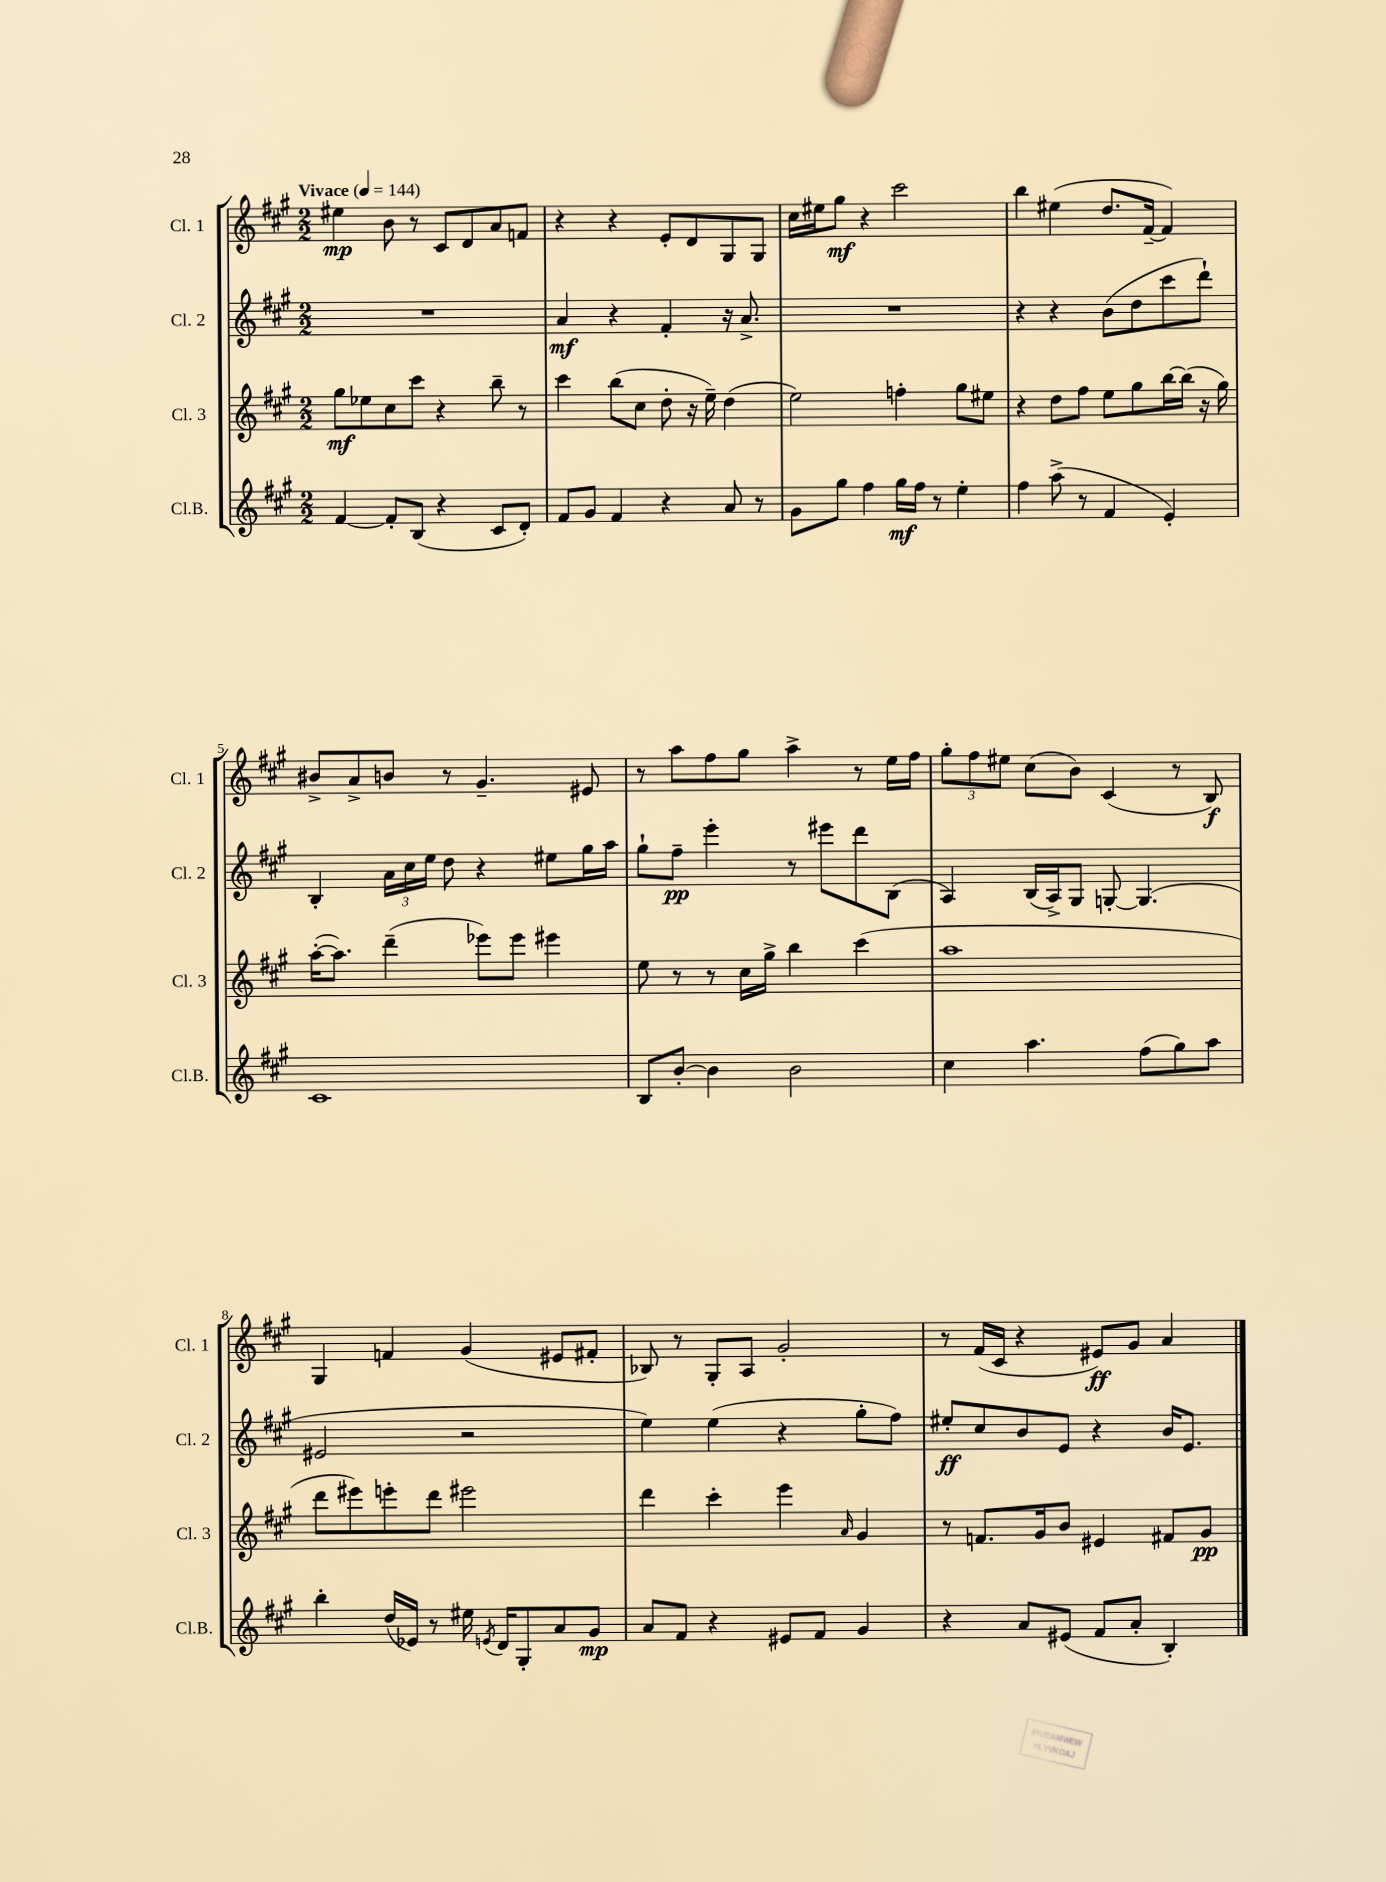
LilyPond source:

<<
\new StaffGroup <<
\new Staff = "s0" \with { instrumentName = "Cl. 1" shortInstrumentName = "Cl. 1" } {
    \clef treble \key a \major \numericTimeSignature \time 2/2 \tempo "Vivace" 4 = 144
    \autoBeamOff eis''4\mp b'8 r8 cis'8[ d'8 a'8 f'8] |
    r4 r4 e'8[-. d'8 gis8 gis8] |
    cis''16[ eis''16 gis''8]\mf r4 cis'''2 |
    b''4 eis''4( d''8.[ fis'16]~-- fis'4) |
    bis'8[-> a'8-> b'8] r8 gis'4.-- eis'8 |
    r8 a''8[ fis''8 gis''8] a''4-> r8 e''16[ fis''16] |
    \tuplet 3/2 { gis''8[-. fis''8 eis''8] } cis''8[( b'8]) cis'4( r8 b8\f) |
    gis4 f'4 gis'4( eis'8[ fis'8]-. |
    bes8) r8 gis8[-. a8] gis'2-. |
    r8 fis'16[( cis'16] r4 eis'8[\ff) gis'8] a'4 \bar "|." |
}
\new Staff = "s1" \with { instrumentName = "Cl. 2" shortInstrumentName = "Cl. 2" } {
    \clef treble \key a \major \numericTimeSignature \time 2/2
    \autoBeamOff R1 |
    a'4\mf r4 fis'4-. r16 a'8.-> |
    R1 |
    r4 r4 b'8[( d''8 cis'''8 d'''8]-!) |
    b4-. \tuplet 3/2 { a'16[ cis''16 e''16] } d''8 r4 eis''8[ gis''16 a''16] |
    gis''8[-! fis''8]--\pp e'''4-. r8 eis'''8[ d'''8 b8]( |
    a4) b16[( a16->) gis8] g8~-. g4.( |
    eis'2 r2 |
    e''4) e''4( r4 gis''8[-. fis''8]) |
    eis''8[-.\ff cis''8 b'8 e'8] r4 b'16[ e'8.] \bar "|." |
}
\new Staff = "s2" \with { instrumentName = "Cl. 3" shortInstrumentName = "Cl. 3" } {
    \clef treble \key a \major \numericTimeSignature \time 2/2
    \autoBeamOff gis''8[\mf ees''8 cis''8 cis'''8] r4 b''8-- r8 |
    cis'''4 b''8[( cis''8] d''8-. r16 e''16--) d''4( |
    e''2) f''4-. gis''8[ eis''8] |
    r4 d''8[ fis''8] e''8[ gis''8 b''16~ b''16]( r16 gis''16) |
    a''16[~-.( a''8.]) d'''4--( ees'''8[) ees'''8] eis'''4 |
    e''8 r8 r8 cis''16[ gis''16]-> b''4 cis'''4( |
    a''1 |
    d'''8[ eis'''8) e'''8-. d'''8] eis'''2 |
    d'''4 cis'''4-. e'''4 \grace { a'16 } gis'4 |
    r8 f'8.[ gis'16 b'8] eis'4 fis'8[ gis'8]\pp \bar "|." |
}
\new Staff = "s3" \with { instrumentName = "Cl.B." shortInstrumentName = "Cl.B." } {
    \clef treble \key a \major \numericTimeSignature \time 2/2
    \autoBeamOff fis'4~ fis'8[-. b8]( r4 cis'8[ d'8]-.) |
    fis'8[ gis'8] fis'4 r4 a'8 r8 |
    gis'8[ gis''8] fis''4 gis''16[\mf fis''16] r8 e''4-. |
    fis''4 a''8->( r8 fis'4 e'4-.) |
    cis'1 |
    b8[ b'8]~-. b'4 b'2 |
    cis''4 a''4. fis''8[( gis''8) a''8] |
    b''4-. d''16[( ees'16]) r8 eis''16 \acciaccatura { e'8 } d'16[ gis8-. a'8 gis'8]\mp |
    a'8[ fis'8] r4 eis'8[ fis'8] gis'4 |
    r4 a'8[ eis'8]( fis'8[ a'8]-. b4-.) \bar "|." |
}
>>
>>
